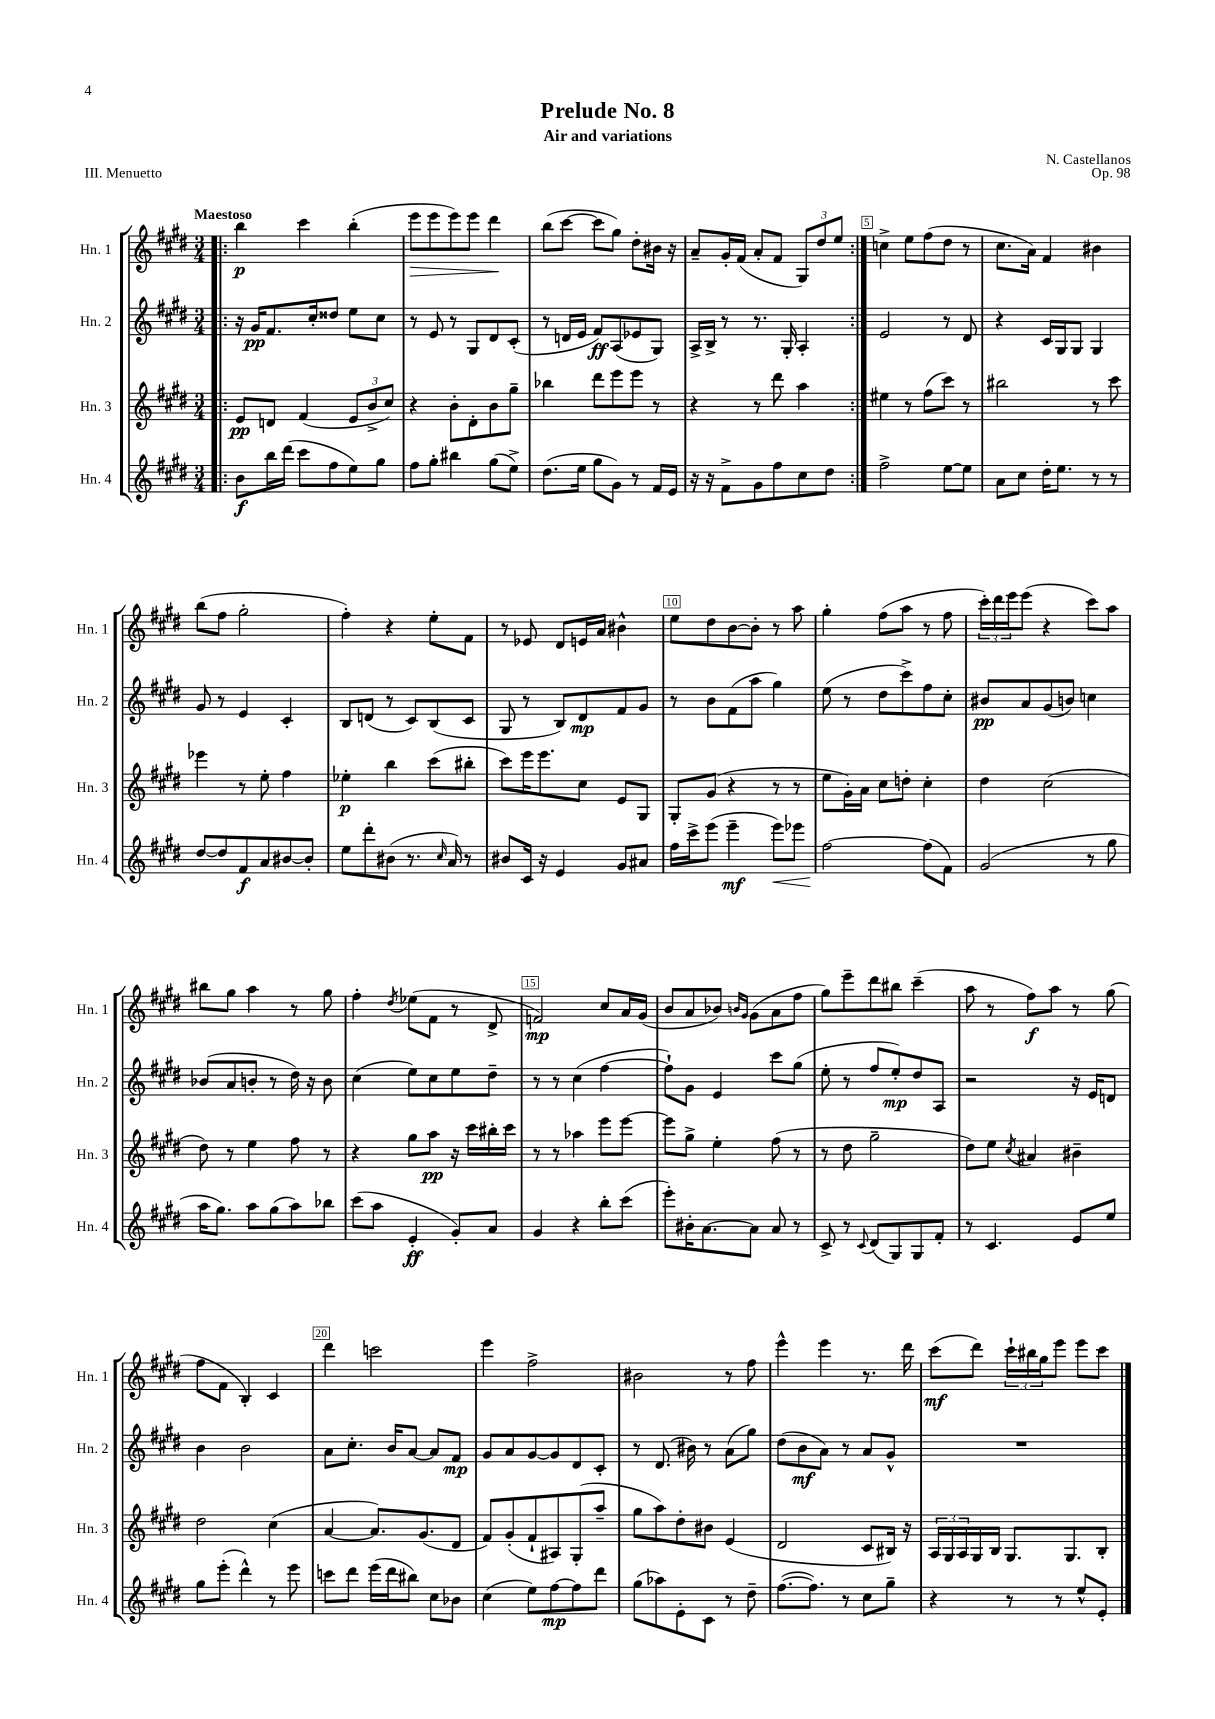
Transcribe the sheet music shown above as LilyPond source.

\header { title = "Prelude No. 8" composer = "N. Castellanos" subtitle = "Air and variations" opus = "Op. 98" piece = "III. Menuetto" }
<<
\new StaffGroup <<
\new Staff = "s0" \with { instrumentName = "Hn. 1" shortInstrumentName = "Hn. 1" } {
    \clef treble \key e \major \numericTimeSignature \time 3/4 \tempo "Maestoso"
    \repeat volta 2 { \bar ".|:" b''4\p cis'''4 b''4-.( |
    e'''8\> e'''8 e'''8) e'''8 dis'''4\! |
    b''8( cis'''8~ cis'''8 gis''8) dis''8-. bis'16 r16 |
    a'8-- gis'16-. fis'16( a'8-. fis'8 \tuplet 3/2 { gis8) dis''8 e''8 } | }
    c''4-> e''8 fis''8( dis''8 r8 |
    cis''8. a'16) fis'4 bis'4 |
    b''8( fis''8 gis''2-. |
    fis''4-.) r4 e''8-. fis'8 |
    r8 ees'8 dis'8 e'16 a'16 bis'4-^ |
    e''8 dis''8 b'8~ b'8-. r8 a''8 |
    gis''4-. fis''8( a''8 r8 fis''8 |
    \tuplet 3/2 { cis'''16-.) dis'''16 e'''16 } e'''8( r4 cis'''8) a''8 |
    bis''8 gis''8 a''4 r8 gis''8 |
    fis''4-. \acciaccatura { dis''8 } ees''8( fis'8 r8 dis'8-> |
    f'2\mp) cis''8 a'16 gis'16( |
    b'8 a'8 bes'8) \grace { b'16 gis'16 } gis'8( a'8 fis''8 |
    gis''8) e'''8-- dis'''8 bis''8 cis'''4--( |
    a''8 r8 fis''8\f) a''8 r8 gis''8( |
    fis''8 fis'8 b4-.) cis'4 |
    dis'''4 c'''2 |
    e'''4 fis''2-> |
    bis'2 r8 fis''8 |
    e'''4-^ e'''4 r8. dis'''16 |
    cis'''8\mf( dis'''8) \tuplet 3/2 { cis'''16-! bis''16 gis''16 } e'''8 e'''8 cis'''8 \bar "|." |
}
\new Staff = "s1" \with { instrumentName = "Hn. 2" shortInstrumentName = "Hn. 2" } {
    \clef treble \key e \major \numericTimeSignature \time 3/4
    \repeat volta 2 { \bar ".|:" r16 gis'16\pp fis'8. cis''16-. disis''8 e''8 cis''8 |
    r8 e'8 r8 gis8 dis'8 cis'8-.( |
    r8 d'16 e'16 fis'8\ff) a8( ees'8 gis8) |
    a16-> b16-> r8 r8. gis16-. a4-. | }
    e'2 r8 dis'8 |
    r4 cis'16 gis16 gis8 gis4 |
    gis'8 r8 e'4 cis'4-. |
    b8 d'8( r8 cis'8) b8( cis'8 |
    gis8 r8 b8) dis'8\mp fis'8 gis'8 |
    r8 b'8 fis'8( a''8 gis''4) |
    e''8( r8 dis''8 cis'''8->) fis''8 cis''8-. |
    bis'8\pp a'8 gis'8( b'8) c''4 |
    bes'8( a'8 b'8-. r8 dis''16) r16 b'8 |
    cis''4( e''8) cis''8 e''8 dis''8-- |
    r8 r8 cis''4( fis''4~ |
    fis''8-!) gis'8 e'4 cis'''8 gis''8( |
    e''8-. r8 fis''8 e''8-.\mp) dis''8 a8 |
    r2 r16 e'16 d'8 |
    b'4 b'2 |
    a'8 cis''8.-. b'16 a'8~ a'8 fis'8\mp |
    gis'8 a'8 gis'8~ gis'8 dis'8 cis'8-. |
    r8 dis'8.( bis'16) r8 a'8( gis''8) |
    dis''8( b'8\mf a'8) r8 a'8 gis'8-^ |
    R2. \bar "|." |
}
\new Staff = "s2" \with { instrumentName = "Hn. 3" shortInstrumentName = "Hn. 3" } {
    \clef treble \key e \major \numericTimeSignature \time 3/4
    \repeat volta 2 { \bar ".|:" e'8\pp d'8 fis'4( \tuplet 3/2 { e'8 b'8-> cis''8) } |
    r4 b'8-. dis'8-. b'8 gis''8-- |
    bes''4 dis'''8 e'''8 e'''8 r8 |
    r4 r8 dis'''8 a''4 | }
    eis''4 r8 fis''8( cis'''8) r8 |
    bis''2 r8 cis'''8 |
    ees'''4 r8 e''8-. fis''4 |
    ees''4-.\p b''4 cis'''8( bis''8-. |
    cis'''8) e'''16 e'''8. cis''8 e'8 gis8 |
    gis8-. gis'8( r4 r8 r8 |
    e''8 gis'16-.) a'16 cis''8 d''8-. cis''4-. |
    dis''4 cis''2( |
    dis''8) r8 e''4 fis''8 r8 |
    r4 gis''8 a''8\pp r16 cis'''16 bis''16-. cis'''16 |
    r8 r8 aes''4 e'''8 e'''8~ |
    e'''8 gis''8-> e''4-. fis''8( r8 |
    r8 dis''8 gis''2-- |
    dis''8) e''8 \acciaccatura { cis''8 } ais'4 bis'4-- |
    dis''2 cis''4( |
    a'4~ a'8.) gis'8.( dis'8 |
    fis'8) gis'8-.( fis'8-! ais8) gis8-.( a''8-- |
    gis''8 a''8) dis''8-. bis'8 e'4( |
    dis'2 cis'8 bis16) r16 |
    \tuplet 3/2 { a16 gis16 a16 } gis16 b16 gis8. gis8. b8-. \bar "|." |
}
\new Staff = "s3" \with { instrumentName = "Hn. 4" shortInstrumentName = "Hn. 4" } {
    \clef treble \key e \major \numericTimeSignature \time 3/4
    \repeat volta 2 { \bar ".|:" b'8\f b''16 dis'''16( cis'''8 fis''8 e''8) gis''8 |
    fis''8 gis''8-. bis''4 gis''8( e''8->) |
    dis''8.( e''16 gis''8 gis'8) r8 fis'16 e'16 |
    r16 r16 fis'8-> gis'8 fis''8 cis''8 dis''8 | }
    fis''2-> e''8~ e''8 |
    a'8 cis''8 dis''16-. e''8. r8 r8 |
    dis''8~ dis''8 fis'8\f a'8 bis'8~ bis'8-. |
    e''8 dis'''8-. bis'8( r8. \grace { cis''16 } a'16) r8 |
    bis'8 cis'16 r16 e'4 gis'8 ais'8 |
    fis''16 cis'''16-> e'''8( e'''4--\mf e'''8\<) ees'''8 |
    fis''2~\! fis''8( fis'8) |
    gis'2( r8 gis''8 |
    a''16 gis''8.) a''8 gis''8( a''8) bes''8 |
    cis'''8( a''8 e'4-.\ff gis'8-.) a'8 |
    gis'4 r4 b''8-. cis'''8( |
    e'''8-.) bis'16-. a'8.~ a'8 a'8 r8 |
    cis'8-> r8 \appoggiatura { cis'8 } dis'8( gis8) gis8 fis'8-. |
    r8 cis'4. e'8 e''8 |
    gis''8 e'''8-.( dis'''4-^) r8 e'''8 |
    c'''8 dis'''8 e'''16( dis'''16 bis''8) cis''8 bes'8 |
    cis''4( e''8) fis''8~\mp fis''8 dis'''8 |
    gis''8( aes''8) e'8-. cis'8 r8 dis''8-- |
    fis''8.~( fis''8.) r8 cis''8 gis''8-- |
    r4 r8 r8 e''8-^ e'8-. \bar "|." |
}
>>
>>
\layout { \context { \Score \override BarNumber.break-visibility = ##(#f #t #t) barNumberVisibility = #(every-nth-bar-number-visible 5) \override BarNumber.stencil = #(make-stencil-boxer 0.1 0.3 ly:text-interface::print) } }
